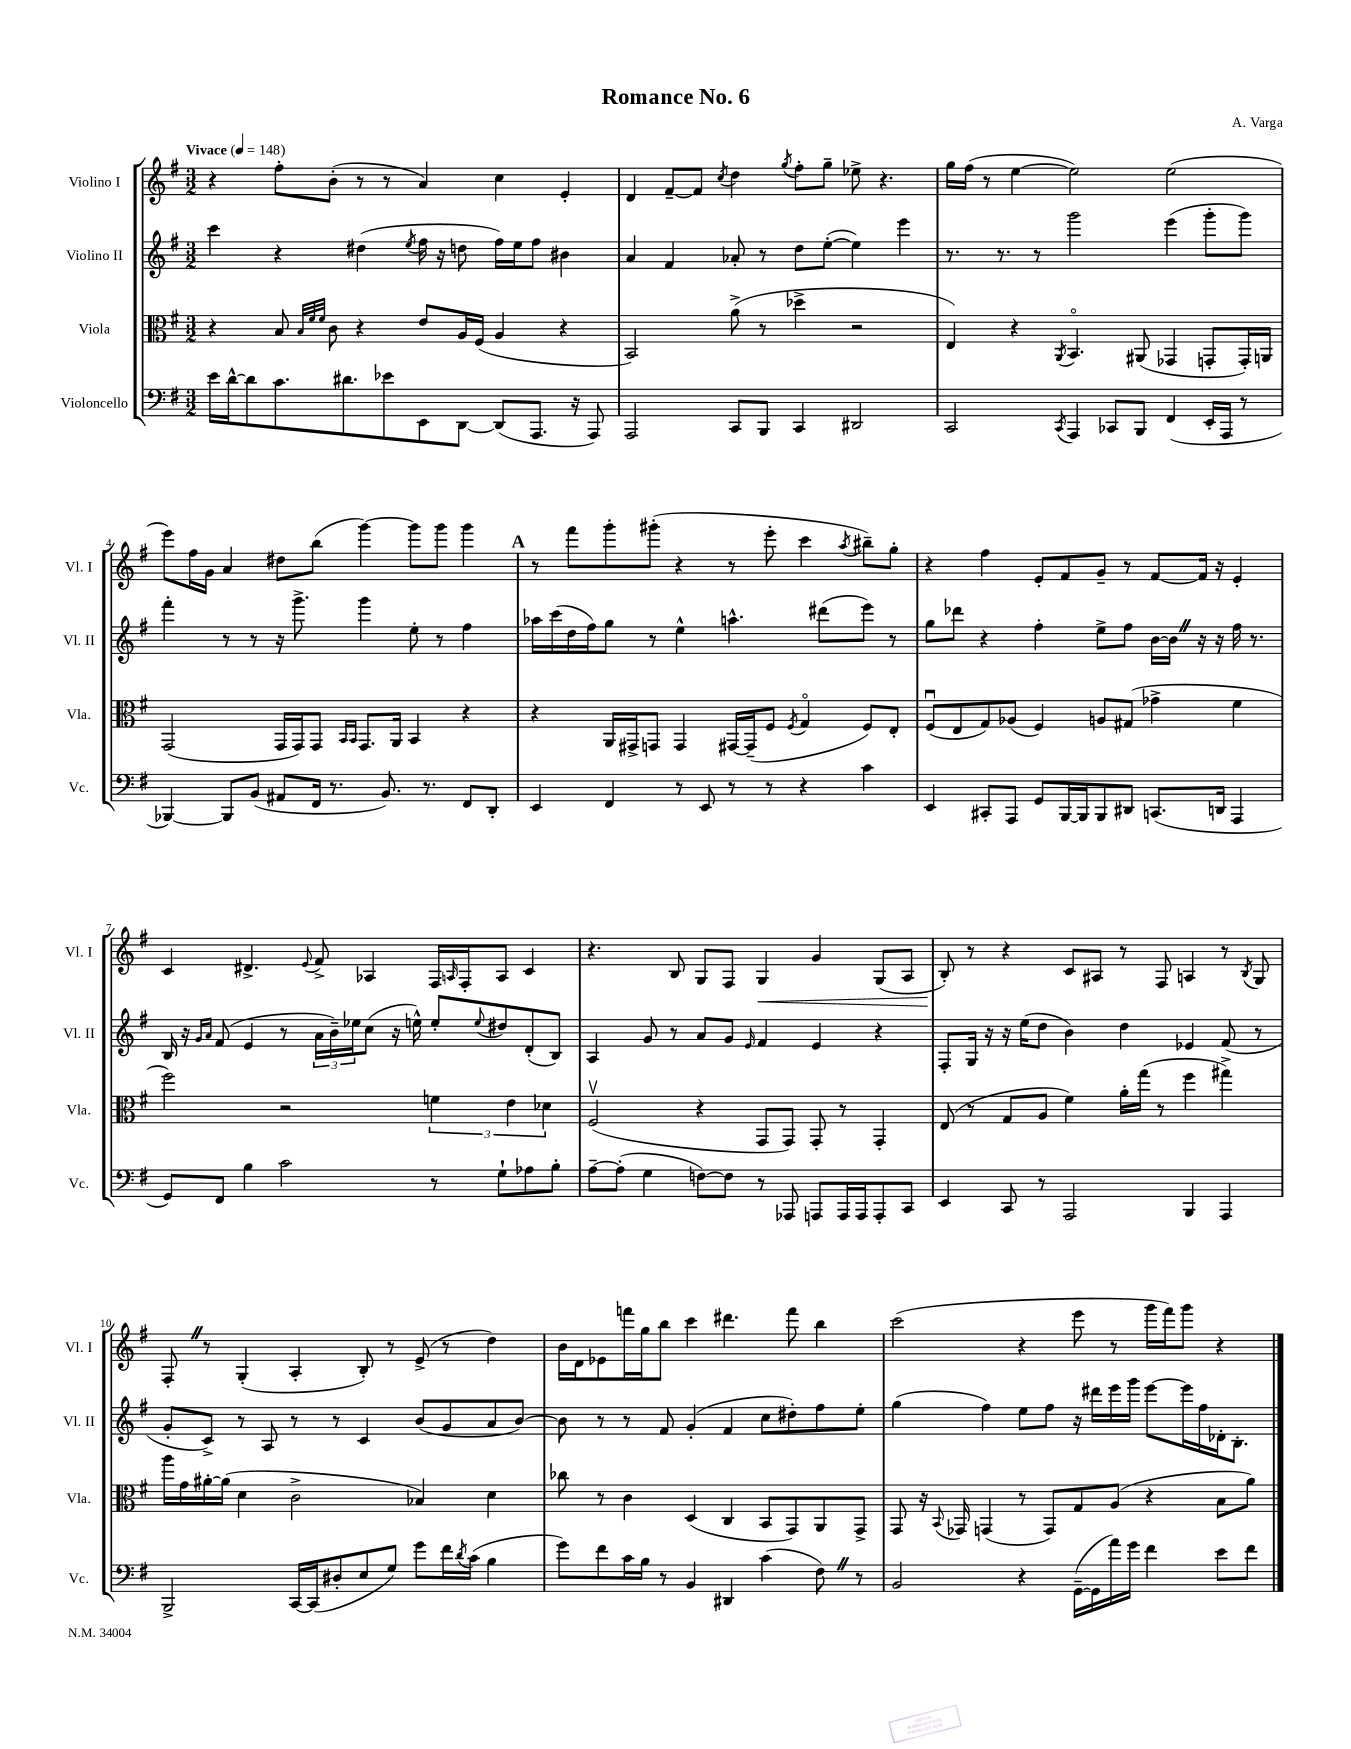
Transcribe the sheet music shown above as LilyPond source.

\header { title = "Romance No. 6" composer = "A. Varga" }
<<
\new StaffGroup <<
\new Staff = "s0" \with { instrumentName = "Violino I" shortInstrumentName = "Vl. I" } {
    \clef treble \key g \major \numericTimeSignature \time 3/2 \tempo "Vivace" 4 = 148
    r4 fis''8-. b'8-.( r8 r8 a'4) c''4 e'4-. |
    d'4 fis'8~-- fis'8 \acciaccatura { c''8 } d''4 \acciaccatura { g''8 } fis''8-. g''8-- ees''8-> r4. |
    g''16 fis''16( r8 e''4~ e''2) e''2( |
    e'''8) fis''16 g'16 a'4 dis''8 b''8( g'''4~) g'''8 g'''8 g'''4 |
    \mark \markup { \bold "A" } r8 fis'''8 g'''8-. gis'''8-.( r4 r8 e'''8-. c'''4 \acciaccatura { a''8 } bis''8--) g''8-. |
    r4 fis''4 e'8-. fis'8 g'8-- r8 fis'8~ fis'16 r16 e'4-. |
    c'4 dis'4.-> \appoggiatura { e'8 } fis'8-> aes4 fis16 \grace { a16 } fis16-. a8 c'4 |
    r4. b8 g8 fis8 g4\< g'4 g8( a8 |
    b8-.\!) r8 r4 c'8 ais8 r8 fis8 a4 r8 \acciaccatura { b8 } g8 |
    fis8-. \once \override BreathingSign.text = \markup { \musicglyph "scripts.caesura.straight" } \breathe r8 g4-.( a4-. b8-.) r8 e'8->( r8 d''4) |
    b'16 d'16 ees'8 f'''16 g''16 b''8 c'''4 dis'''4. f'''8 b''4 |
    c'''2( r4 e'''8 r8 g'''16 fis'''16) g'''8 r4 \bar "|." |
}
\new Staff = "s1" \with { instrumentName = "Violino II" shortInstrumentName = "Vl. II" } {
    \clef treble \key g \major \numericTimeSignature \time 3/2
    c'''4 r4 dis''4( \acciaccatura { e''8 } fis''16 r16 d''8 fis''16) e''16 fis''8 bis'4 |
    a'4 fis'4 aes'8-. r8 d''8 e''8~-.( e''4) e'''4 |
    r8. r8. r8 g'''2 e'''4( g'''8-. g'''8) |
    fis'''4-. r8 r8 r16 g'''8.-> g'''4 e''8-. r8 fis''4 |
    \mark \markup { \bold "A" } aes''16 c'''16( d''16 fis''16) g''8 r8 e''4-^ a''4.-^ dis'''8( e'''8) r8 |
    g''8 des'''8 r4 fis''4-. e''8-> fis''8 b'16~ b'16 \once \override BreathingSign.text = \markup { \musicglyph "scripts.caesura.straight" } \breathe r16 r16 fis''16 r8. |
    b16 r16 \grace { g'16 a'16 } fis'8( e'4 r8 \tuplet 3/2 { a'16 b'16--) ees''16 } c''8( r16 e''16-^) e''8-. \appoggiatura { e''8 } dis''8 d'8-.( b8) |
    a4 g'8 r8 a'8 g'8 \grace { e'16 } fis'4 e'4 r4 |
    fis8-. g16 r16 r16 e''16( d''8 b'4) d''4 ees'4 fis'8( r8 |
    g'8-. c'8->) r8 a8 r8 r8 c'4 b'8( g'8 a'8 b'8~) |
    b'8 r8 r8 fis'8 g'4-.( fis'4 c''8 dis''8-.) fis''8 e''8-. |
    g''4( fis''4) e''8 fis''8 r16 dis'''16 e'''16 g'''16 e'''8~ e'''16 fis''16 des'16-. b8.-. \bar "|." |
}
\new Staff = "s2" \with { instrumentName = "Viola" shortInstrumentName = "Vla." } {
    \clef alto \key g \major \numericTimeSignature \time 3/2
    r4 b8 \grace { b32 fis'32 fis'32 } c'8 r4 e'8 a16 fis16( a4 r4 |
    b,2) a'8->( r8 des''4-> r2 |
    e4) r4 \acciaccatura { a,8 } b,4.\flageolet ais,8( ges,4 g,8-. g,16-.) a,16 |
    g,2( g,16 g,16) g,8 \grace { b,16 b,16 } g,8. a,16 b,4 r4 |
    \mark \markup { \bold "A" } r4 a,16 gis,16-> g,8 g,4 gis,16~ gis,16--( fis8 \acciaccatura { fis8 } g4\flageolet fis8) e8-. |
    fis8\downbow( e8 g8) aes8( fis4) a8 gis8( ges'4-> fis'4 |
    fis''2) r2 \tuplet 3/2 { f'4 e'4 des'4 } |
    fis2\upbow( r4 g,8 g,8) g,8-. r8 g,4-. |
    e8( r8 g8 a8 fis'4) a'16-. g''16( r8 fis''4 gis''4->) |
    a''16 g'16 ais'16~-. ais'16( d'4 c'2-> bes4) d'4 |
    ces''8 r8 c'4 d4( c4 b,8 g,8) a,8 g,8-> |
    g,8 r16 \appoggiatura { b,8 } ges,16 g,4( r8 g,8) g8 a8( r4 b8 a'8) \bar "|." |
}
\new Staff = "s3" \with { instrumentName = "Violoncello" shortInstrumentName = "Vc." } {
    \clef bass \key g \major \numericTimeSignature \time 3/2
    e'16 d'16~-^ d'8 c'8. dis'8. ees'8 e,8 d,8~ d,8( a,,8. r16 a,,8) |
    a,,2 c,8 b,,8 c,4 dis,2 |
    c,2 \acciaccatura { c,8 } a,,4 ces,8 b,,8 fis,4( e,16-. a,,16 r8 |
    bes,,4~) bes,,8 b,8( ais,8 fis,16 r8. b,8.) r8. fis,8 d,8-. |
    \mark \markup { \bold "A" } e,4 fis,4 r8 e,8 r8 r8 r4 c'4 |
    e,4 cis,8-. a,,8 g,8 b,,16~ b,,16 b,,8 dis,8 c,8.( d,16 a,,4 |
    g,8) fis,8 b4 c'2 r8 g8-! aes8 b8-. |
    a8~-- a8-.( g4 f8~) f8 r8 aes,,8 a,,8 a,,16 a,,16 a,,8-. c,8 |
    e,4 c,8 r8 a,,2 b,,4 a,,4 |
    b,,2-> c,16~ c,16( dis8-. e8 g8) g'8 fis'16 \acciaccatura { d'8 } c'16( b4 |
    g'8) fis'8 c'16 b16 r8 b,4 dis,4 c'4( fis8) \once \override BreathingSign.text = \markup { \musicglyph "scripts.caesura.straight" } \breathe r8 |
    b,2 r4 g,16~--( g,16 a'16) g'16 fis'4 e'8 fis'8 \bar "|." |
}
>>
>>
